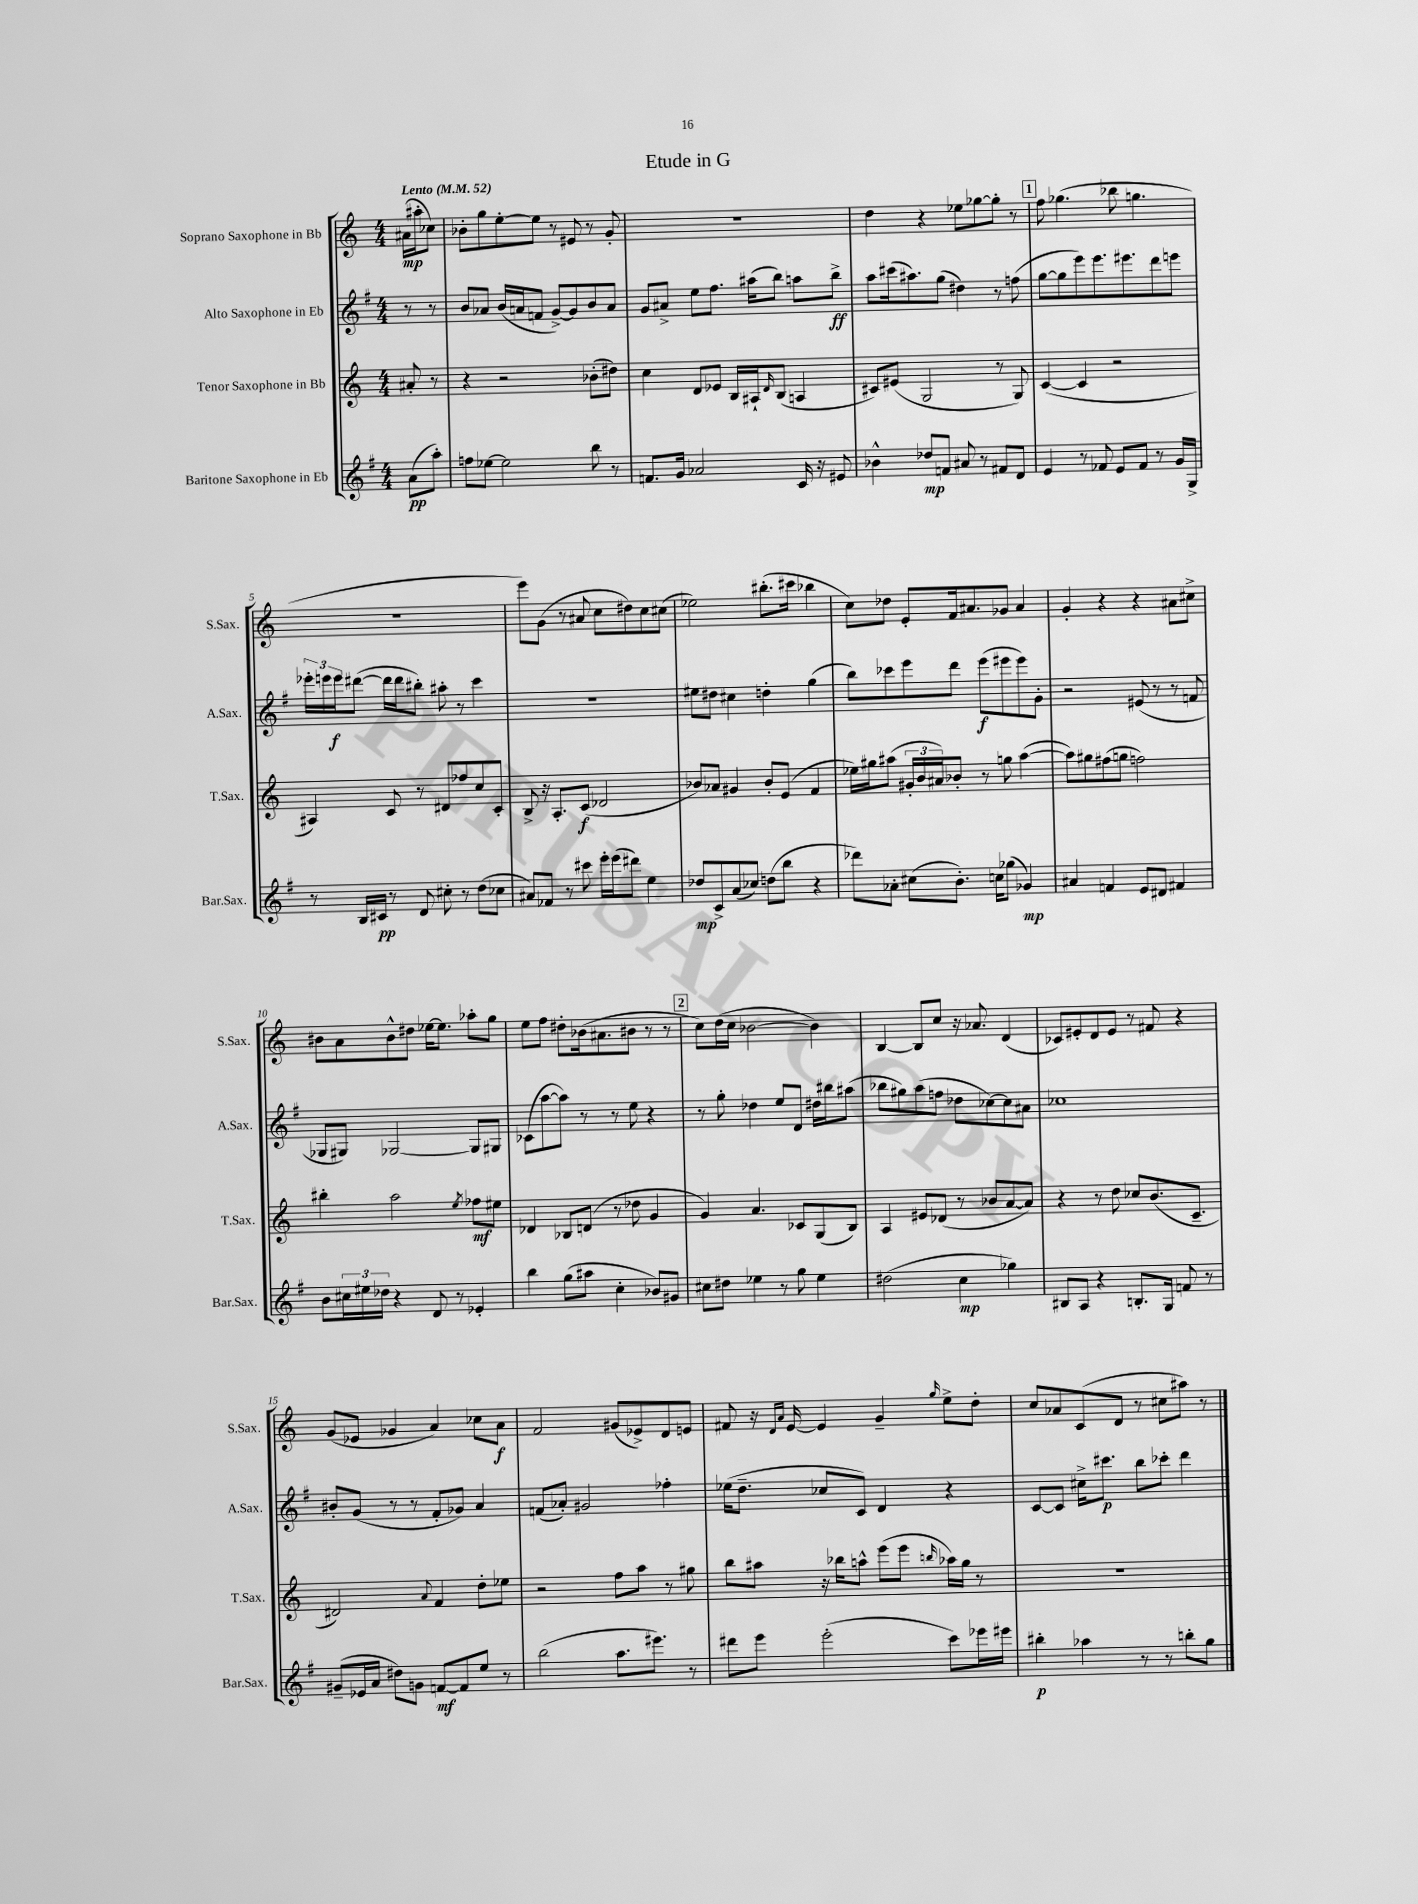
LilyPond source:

\header { title = "Etude in G" }
<<
\new StaffGroup <<
\new Staff = "s0" \with { instrumentName = "Soprano Saxophone in Bb" shortInstrumentName = "S.Sax." } {
    \clef treble \key c \major \numericTimeSignature \time 4/4 \partial 4 \tempo "Lento" 4 = 52
    ais'16\mp( ais''16-. ces''8) |
    bes'8-. g''8 e''8~-. e''8 r8 eis'8 r8 g'8-. |
    R1 |
    d''4 r4 ees''8 ges''8~ ges''8-. r8 |
    \mark \markup { \box "1" } f''8 ges''4.( bes''8 g''4. |
    R1 |
    e'''8) g'8( r8 ais'8 c''8 dis''8) c''8 cis''8( |
    ees''2) bis''8.-.( cis'''16 bes''4 |
    c''8) des''8 e'8-. f'16 ais'8. ges'8 ais'4 |
    g'4-. r4 r4 ais'8 cis''8-> |
    bis'8 a'8 bis'8-^ dis''8 ees''16~ ees''8. aes''8-. g''8 |
    e''8 f''8 dis''8-. bes'16( ais'8. bis'8 r8 r8 |
    \mark \markup { \box "2" } c''8) d''16( c''16 bes'2~ bes'4) |
    b4~ b8 c''8 r16 aes'8. d'4( |
    ces'8) eis'8-. d'8 eis'8 r8 fis'8 r4 |
    g'8( ees'8 ges'4 a'4) ces''8 a'8\f |
    f'2 gis'8( ees'8->) d'8 e'8 |
    fis'8 r16 \grace { d'16 a'16 } e'16~ e'4 g'4-- \grace { g''16 } e''8-> d''8-. |
    c''8 aes'8 c'8( d'8 r8 cis''8 ais''8) r8 \bar "|." |
}
\new Staff = "s1" \with { instrumentName = "Alto Saxophone in Eb" shortInstrumentName = "A.Sax." } {
    \clef treble \key g \major \numericTimeSignature \time 4/4 \partial 4
    r8 r8 |
    b'8 aes'8 b'16( a'16 f'8 g'8~->) g'8 b'8 a'8 |
    g'8 ais'8-> e''8 fis''8. ais''16( b''8) a''8 b''8->\ff |
    a''8 cis'''16( ais''8.) g''8( dis''4) r8 f''8( |
    \mark \markup { \box "1" } g''8~ g''8 e'''8) e'''8. eis'''8. d'''8 e'''8 |
    \tuplet 3/2 { ees'''16-. e'''16 e'''16\f } dis'''8~( dis'''16 dis'''16 bis''8-.) ais''8-. r8 c'''4 |
    R1 |
    eis''8 dis''8 cis''4 d''4-. g''4( |
    b''8) ces'''8 e'''8 d'''8 e'''8\f( eis'''8 eis'''8) g'8-. |
    r2 eis'8( r8 r8 f'8 |
    ges8 gis8) ges2~ ges8 gis8 |
    ces'8( a''8~ a''8) r8 r8 e''8 r4 |
    \mark \markup { \box "2" } r8 g''8-. des''4 e''8 d'8 dis''16 bis''16 ais''8( |
    bes''8 gis''8) a''8( f''8 des''8 ces''8~) ces''8 ais'8 |
    ces''1 |
    bis'8-. g'8( r8 r8 fis'8-. ges'8) a'4 |
    f'8( aes'8-.) gis'2 fes''4-. |
    ees''16( d''8.-- ces''8 c'8) d'4 r4 |
    c'8~ c'8 cis''16-> cis'''8.\p b''8 ces'''8-. d'''4 \bar "|." |
}
\new Staff = "s2" \with { instrumentName = "Tenor Saxophone in Bb" shortInstrumentName = "T.Sax." } {
    \clef treble \key c \major \numericTimeSignature \time 4/4 \partial 4
    ais'8-. r8 |
    r4 r2 bes'8-.( dis''8) |
    c''4 d'8 ees'8 b16 ais16-! \grace { d'16 } b8( a4 |
    cis'8) eis'8( g2 r8 g8) |
    \mark \markup { \box "1" } c'4~( c'4 r2 |
    ais4) c'8 r8 dis'8 fes''8 c''8 c'8-. |
    b8-> r16 a8.-. c'8\f( des'2 |
    bes'8) aes'8 gis'4 bes'8-. e'8( f'4 |
    ees''16) gis''16 ais''8( \tuplet 3/2 { gis'16-. b'16 ais'16) } bes'8-. r8 g''8 ais''4~( |
    ais''8) gis''8 fis''8( g''8 f''2) |
    bis''4-. a''2 \acciaccatura { e''8 } fes''8\mf eis''8 |
    des'4 bes8 d'8( r8 des''8 g'4 |
    \mark \markup { \box "2" } g'4) a'4. ces'8 g8( b8) |
    a4 eis'8 des'8( r8 bes'8 a'8~ a'8) |
    r4 r8 d''8 ces''8 b'8.( c'8.-- |
    dis'2) \appoggiatura { a'8 } f'4 d''8-. ees''8 |
    r2 f''8 a''8 r8 gis''8 |
    b''8 ais''8 r16 bes''16 a''8-^ e'''8( e'''8 \grace { b''16 } aes''16) g''16 r8 |
    r1 \bar "|." |
}
\new Staff = "s3" \with { instrumentName = "Baritone Saxophone in Eb" shortInstrumentName = "Bar.Sax." } {
    \clef treble \key g \major \numericTimeSignature \time 4/4 \partial 4
    a'8\pp( a''8-.) |
    f''8 ees''8~ ees''2 b''8 r8 |
    f'8. g'16 aes'2 c'16 r16 eis'8 |
    bes'4-^ des''8\mp f'8 ais'8 r8 fis'8 d'8 |
    \mark \markup { \box "1" } e'4 r8 fes'8 e'8 fes'8 r8 g'16 g16-> |
    r8 b16 cis'16\pp r8 d'8 cis''8-. r8 d''8( ces''8 |
    ais'8) fes'8 r8 cis'''8 e'''16-. e'''16( dis'''8) e''4 |
    des''8\mp c'8-> a'8( ces''8) d''8( b''8 r4 |
    des'''8) aes'8-. cis''8( b'8.-.) c''16 ges''8( ges'4\mp) |
    ais'4 f'4 e'8 dis'8 fis'4 |
    b'8 \tuplet 3/2 { cis''16 eis''16 des''16 } r4 d'8 r8 ees'4-. |
    b''4 g''8( ais''8 c''4-. bes'8) gis'8 |
    \mark \markup { \box "2" } cis''8 dis''8 ees''4 r8 g''8 ees''4 |
    dis''2( c''4\mp ges''4) |
    bis8 a8 r4 b8.-. g16 f'8 r8 |
    gis'8--( ees'16 a'16 dis''8) g'8 f'8~\mf f'8 e''8 r8 |
    b''2( a''8. eis'''8.) r8 |
    dis'''8 e'''8 e'''2-.( c'''8) ees'''16 eis'''16 |
    bis''4-.\p aes''4 r8 r8 b''8-. g''8 \bar "|." |
}
>>
>>
